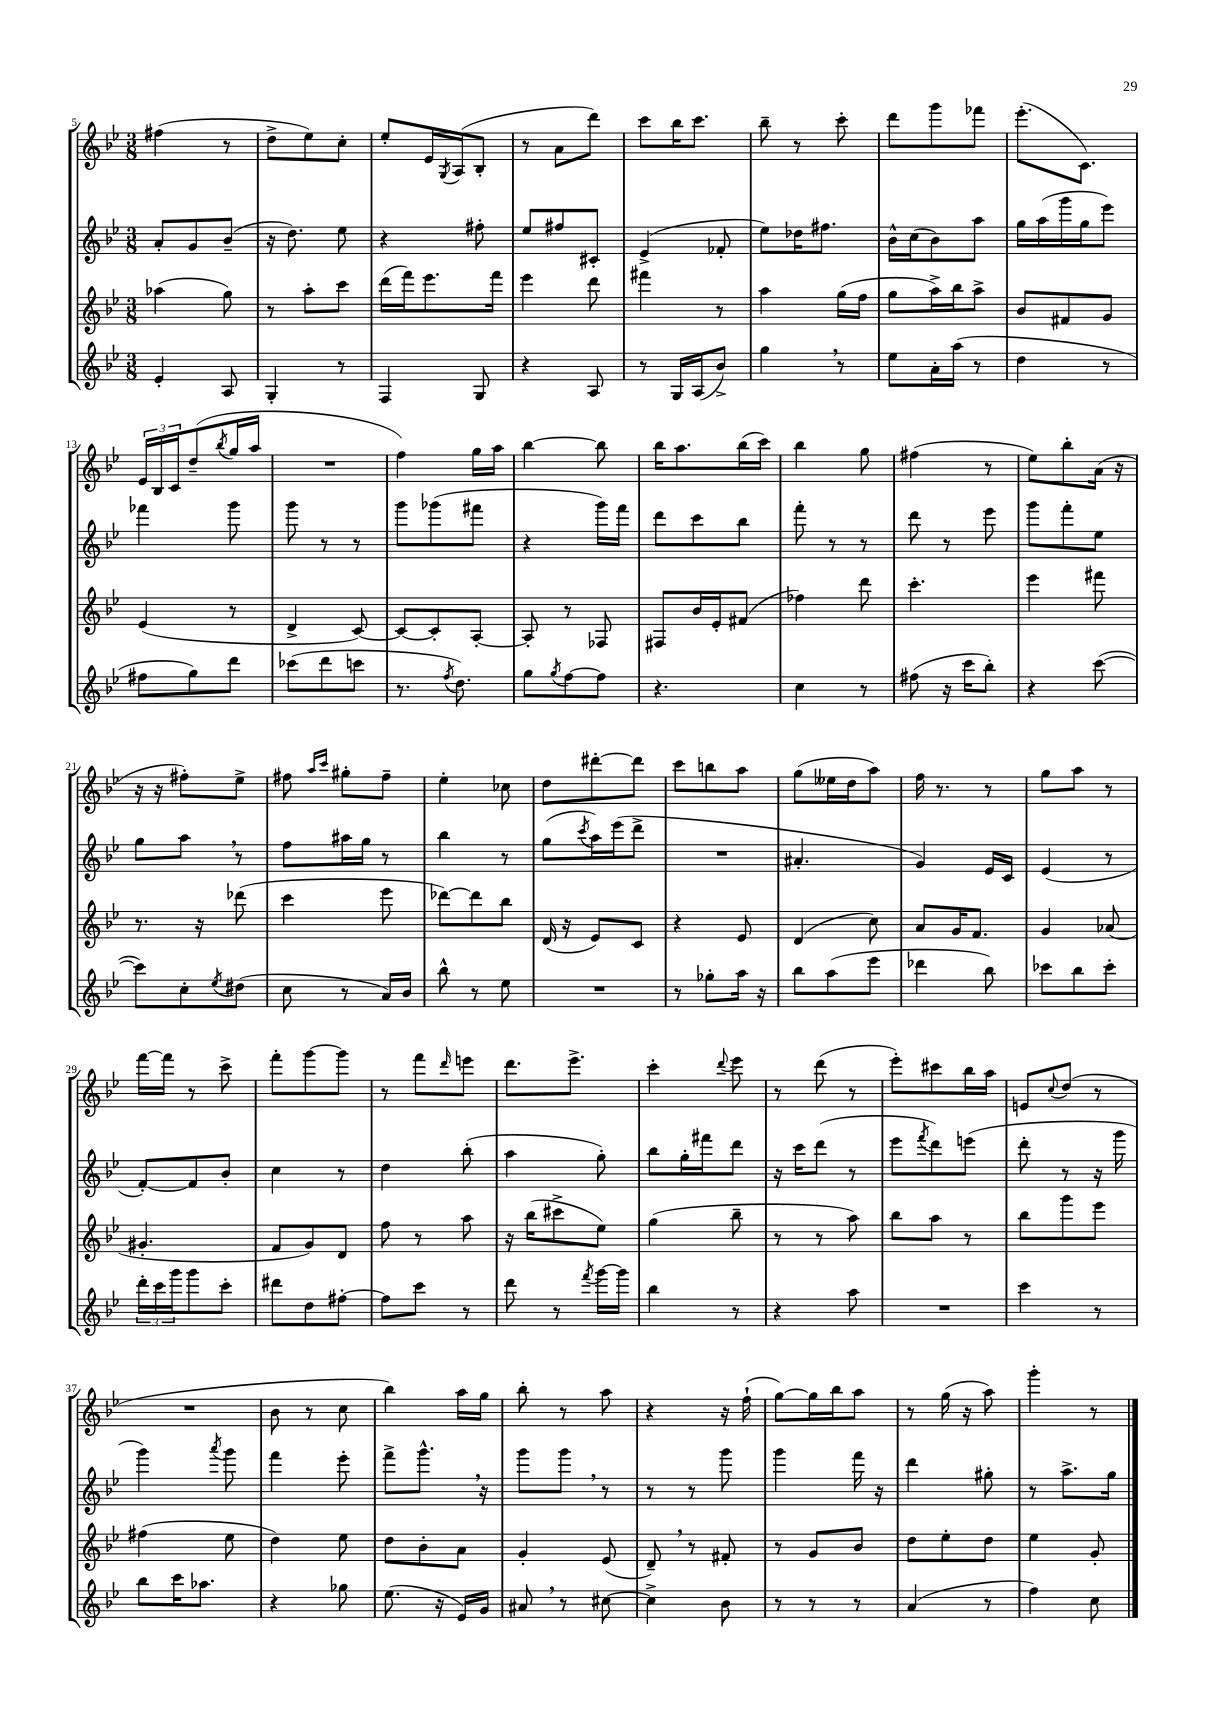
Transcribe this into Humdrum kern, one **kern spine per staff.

**kern	**kern	**kern	**kern
*part4	*part3	*part2	*part1
*staff4	*staff3	*staff2	*staff1
*clefG2	*clefG2	*clefG2	*clefG2
*k[b-e-]	*k[b-e-]	*k[b-e-]	*k[b-e-]
*M3/8	*M3/8	*M3/8	*M3/8
=5	=5	=5	=5
4e-'/	(4aa-X\	8a'/L	(4ff#X\
.	.	8g/	.
8A/	8gg\)	(8b-~/J	8r
=6	=6	=6	=6
4G'/	8r	16r	8dd^\L
.	.	8.dd\)	.
.	8aa'\L	.	8ee-\)
8r	8ccc\J	8ee-\	8cc'\J
=7	=7	=7	=7
4F/	(16ddd\LL	4r	8ee-'/L
.	16fff\J)	.	.
.	8.eee-\	.	16e-/L
.	.	.	8qG/
.	.	.	(16A/J
8G/	.	8ff#X'\	8B-'/J
.	16fff\Jk	.	.
=8	=8	=8	=8
4r	4eee-\	8ee-/L	8r
.	.	8ff#X/	8a\L
8A/	8ddd\	8c#X'/J	8ddd\J)
=9	=9	=9	=9
8r	4fff#X\	(4e-^/	8ccc\L
16G/LL	.	.	16bb-\K
(16A/J	.	.	8.ccc\J
8b-^/J)	8r	8f-X'/	.
=10	=10	=10	=10
4gg,\	4aa\	8ee-\L)	8bb-~\
.	.	16dd-X\K	8r
.	.	8.ff#X\J	.
8r	(16gg\LL	.	8ccc'\
.	16ff\JJ	.	.
=11	=11	=11	=11
8ee-\L	8gg\L	16b-^^\LL	8ddd\L
.	.	(16cc\J	.
16a'\L	16aa^\L)	8b-\)	8ggg\
(16aa\JJ	16bb-\J	.	.
8r	8aa^\J	8aa\J	8fff-X\J
=12	=12	=12	=12
4dd\	8b-/L	16gg\LL	(8.eee-'\L
.	.	(16aa\	.
.	8f#X/	16ggg\	.
.	.	16gg\J	8.c\J)
8r	8g/J	8eee-\J)	.
!!LO:LB:g=z
=13	=13	=13	=13
8ff#X\L	(4e-/	4fff-X\	24e-/LL
.	.	.	24B-/
.	.	.	24c/J
8gg\)	.	.	(8dd~/
.	.	.	8qbb-/
8ddd\J	8r	8ggg\	16gg/L
.	.	.	16aa/JJ
=14	=14	=14	=14
(8ccc-X\L	4d^/	8ggg\	4.r
8ddd\	.	8r	.
8cccn\J	[8c/)	8r	.
=15	=15	=15	=15
8.r	8c/L_	8ggg\L	4ff\)
.	8c'/]	(8ggg-X\	.
8qff/	.	.	.
8.dd\)	.	.	.
.	[8A'/J	8fff#X\J	16gg\LL
.	.	.	16aa\JJ
=16	=16	=16	=16
8gg\L	8A'/]	4r	[4bb-\
8qgg/	.	.	.
[8ff\	8r	.	.
8ff\J]	8F-X/	16ggg\LL)	8bb-\]
.	.	16fff\JJ	.
=17	=17	=17	=17
4.r	8F#X/L	8ddd\L	16bb-\KL
.	.	.	8.aa\
.	16b-/L	8ccc\	.
.	16e-'/J	.	.
.	(8f#X/J	8bb-\J	(16bb-\L
.	.	.	16ccc\JJ)
=18	=18	=18	=18
4cc\	4ff-X\)	8fff'\	4bb-\
.	.	8r	.
8r	8ddd\	8r	8gg\
=19	=19	=19	=19
(8ff#X\	4.ccc'\	8ddd\	(4ff#X\
16r	.	8r	.
16ccc\KL	.	.	.
8bb-'\J)	.	8eee-\	8r
=20	=20	=20	=20
4r	4eee-\	8ggg\L	8ee-\L)
.	.	8fff'\	8bb-'\
([8ccc\	8fff#X\	8ee-\J	(16a\Jk
.	.	.	16r
!!LO:LB:g=z
=21	=21	=21	=21
8ccc\L])	8.r	8gg\L	16r
.	.	.	16r
8cc'\	.	8aa,\J	8ff#X'\L)
.	16r	.	.
8qee-/	.	.	.
(8dd#X\J	(8ddd-X\	8r	8ee-^\J
=22	=22	=22	=22
8cc\	4ccc\	8ff\L	8ff#X\
.	.	.	16qqaa/LL
.	.	.	16qqccc/JJ
8r	.	16aa#X\L	8gg#X'\L
.	.	16gg\JJ	.
16a/LL)	8eee-\	8r	8ff#~\J
16b-/JJ	.	.	.
=23	=23	=23	=23
8bb-^^\	[8ddd-X\L)	4bb-\	4ee-'\
8r	8ddd-\]	.	.
8ee-\	8bb-\J	8r	8cc-X\
=24	=24	=24	=24
4.r	(16d/	(8gg\L	8dd\L
.	16r	.	.
.	.	8qccc/	.
.	8e-/L)	16aa\L)	[8ddd#X'\
.	.	(16eee-\J	.
.	8c/J	8ddd^\J	8ddd#\J]
=25	=25	=25	=25
8r	4r	4.r	8ccc\L
8gg-X'\L	.	.	8bbn\
16aa\Jk	8e-/	.	8aa\J
16r	.	.	.
=26	=26	=26	=26
8bb-\L	(4d/	4.a#X'/	(8gg\L
(8aa\	.	.	16ee--X\L
.	.	.	16dd\J
8eee-\J	8cc\)	.	8aa\J)
=27	=27	=27	=27
4ddd-X\	8a/L	4g/)	16ff\
.	.	.	8.r
.	16g/K	.	.
.	8.f/J	.	.
8bb-\)	.	16e-/LL	8r
.	.	16c/JJ	.
=28	=28	=28	=28
8ccc-X\L	4g/	(4e-/	8gg\L
8bb-\	.	.	8aa\J
8ccc-'\J	(8a-X/	8r	8r
!!LO:LB:g=z
=29	=29	=29	=29
24ddd'\LL	4.g#X'/	[8f'/L)	[16fff\LL
24ccc\	.	.	.
.	.	.	16fff\JJ]
24ggg\J	.	.	.
8ggg\	.	8f/]	8r
8ccc'\J	.	8b-'/J	8ccc^\
=30	=30	=30	=30
8ddd#X\L	8f/L	4cc\	8fff'\L
8dd\	8g/)	.	[8ggg\
[8ff#X'\J	8d/J	8r	8ggg\J]
=31	=31	=31	=31
8ff#\L]	8ff\	4dd\	8r
8ccc\J	8r	.	8fff\L
.	.	.	16qqddd/
8r	8aa\	(8bb-'\	8eeen\J
=32	=32	=32	=32
8ddd\	16r	4aa\	8.ddd\L
.	(16bb-\KL	.	.
8r	8ccc#X^\	.	.
.	.	.	8.eee-^\J
8qfff/	.	.	.
[16ggg\LL	8ee-\J)	8gg'\)	.
16ggg\JJ]	.	.	.
=33	=33	=33	=33
4bb-\	(4gg\	8bb-\L	4ccc'\
.	.	16gg'\L	.
.	.	16fff#X\J	.
.	.	.	8qqddd/
8r	8bb-~\	8ddd\J	8eee-\
=34	=34	=34	=34
4r	8r	16r	8r
.	.	16ccc\KL	.
.	8r	(8ddd\J	(8ddd\
8aa\	8aa\)	8r	8r
=35	=35	=35	=35
4.r	8bb-\L	8eee-\L	8eee-'\L)
.	.	8qfff/	.
.	8aa\J	8ddd\)	8ccc#X\
.	8r	(8eeen\J	16bb-\L
.	.	.	16aa\JJ
=36	=36	=36	=36
4ccc\	8bb-\L	8ddd'\	8en/L
.	.	.	8qqcc/
.	8ggg\	8r	(8dd/J
8r	8eee-\J	16r	8r
.	.	16ggg\	.
!!LO:LB:g=z
=37	=37	=37	=37
8bb-\L	(4ff#X\	4ggg\)	4.r
16ccc\K	.	.	.
8.aa-X\J	.	.	.
.	.	8qaaa/	.
.	8ee-\	8ggg\	.
=38	=38	=38	=38
4r	4dd\)	4fff\	8b-\
.	.	.	8r
8gg-X\	8ee-\	8eee-'\	8cc\
=39	=39	=39	=39
(8.ee-\	8dd\L	8fff^\L	4bb-\)
.	8b-'\	8.ggg^^,\J	.
16r	.	.	.
16e-/LL)	8a\J	.	16aa\LL
16g/JJ	.	16r	16gg\JJ
=40	=40	=40	=40
8a#X,/	4g'/	8ggg\L	8bb-'\
8r	.	8ggg,\J	8r
[8cc#X\	(8e-/	8r	8aa\
=41	=41	=41	=41
4cc#^\]	8d~,/)	8r	4r
.	8r	8r	.
8b-\	8f#X'/	8ggg\	16r
.	.	.	(16ff`\
=42	=42	=42	=42
8r	8r	4ggg\	[8gg\L)
8r	8g/L	.	16gg\L]
.	.	.	16bb-\J
8r	8b-/J	16fff\	8aa\J
.	.	16r	.
=43	=43	=43	=43
(4a/	8dd\L	4ddd\	8r
.	8ee-'\	.	(16gg\
.	.	.	16r
8r	8dd\J	8gg#X'\	8aa\)
=44	=44	=44	=44
4ff\)	4ee-\	8r	4ggg'\
.	.	8.aa^\L	.
8cc\	8g'/	.	8r
.	.	16gg\Jk	.
==	==	==	==
*-	*-	*-	*-
